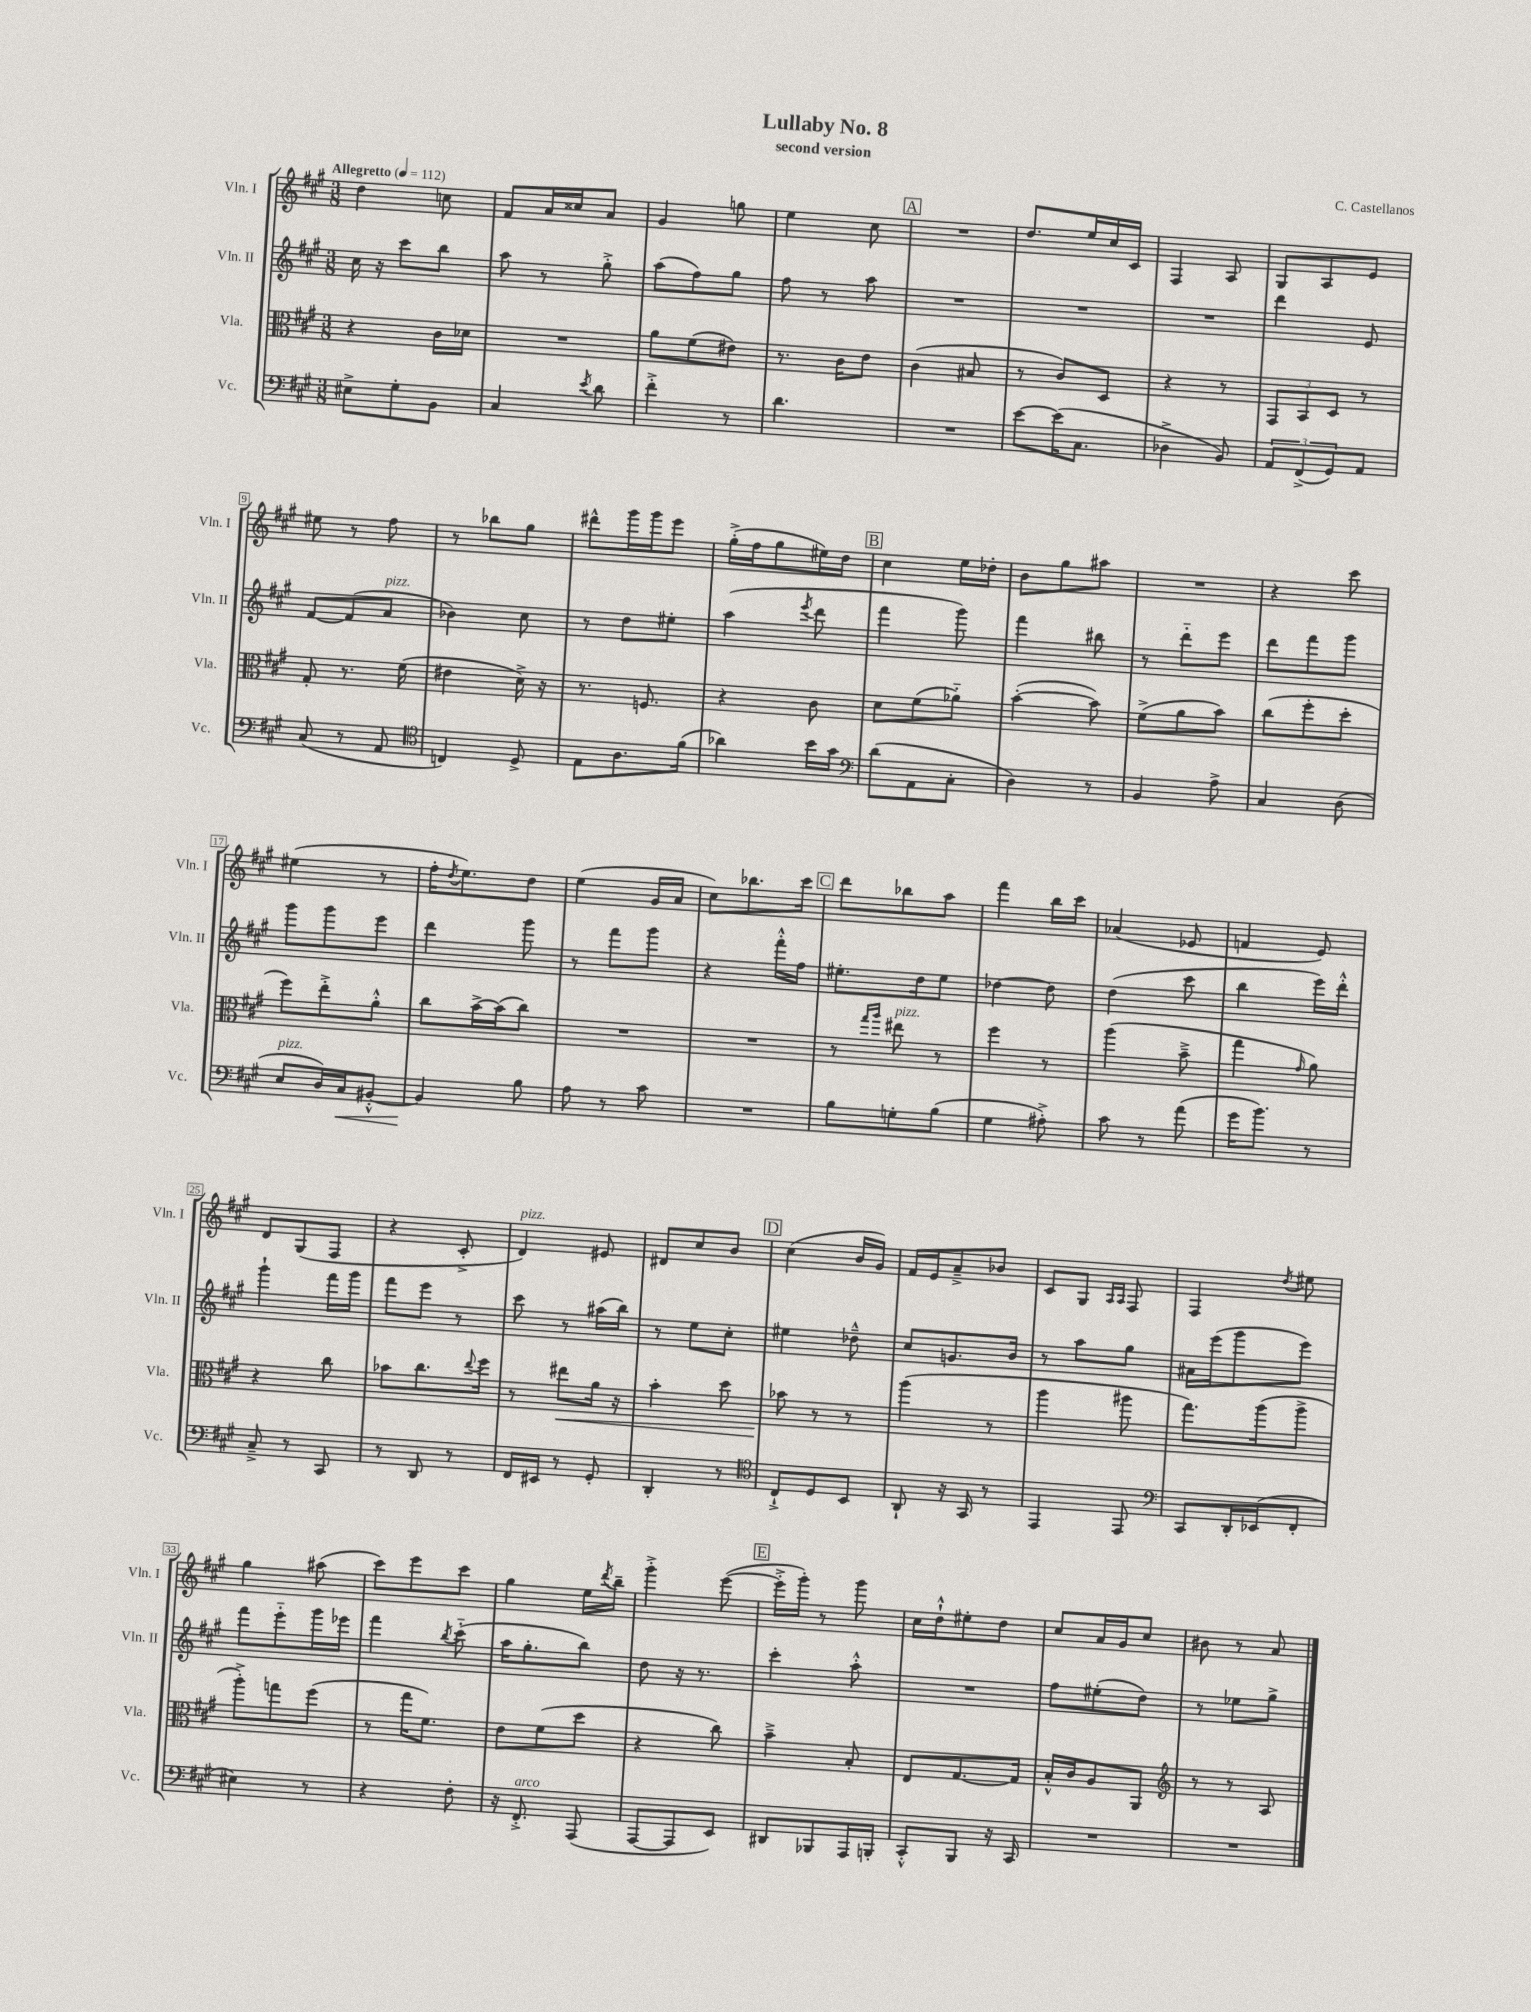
\header { title = "Lullaby No. 8" composer = "C. Castellanos" subtitle = "second version" }
<<
\new StaffGroup <<
\new Staff = "s0" \with { instrumentName = "Vln. I" shortInstrumentName = "Vln. I" } {
    \clef treble \key a \major \numericTimeSignature \time 3/8 \tempo "Allegretto" 4 = 112
    d''4 c''8 |
    fis'8 a'16 cisis''16 a'8 |
    gis'4 g''8 |
    e''4 cis''8 |
    \mark \markup { \box "A" } R4. |
    d''8. e''16 cis''16 cis'16 |
    fis4 a8 |
    gis8 a8 e'8 |
    eis''8 r8 fis''8 |
    r8 bes''8 gis''8 |
    dis'''8-^ gis'''16 gis'''16 e'''8 |
    gis''16-.->( fis''16 gis''8 eis''16) d''16 |
    \mark \markup { \box "B" } cis''4 e''16 des''16-. |
    b'8 gis''8 ais''8 |
    R4. |
    r4 cis'''8 |
    eis''4( r8 |
    fis''16-. \acciaccatura { d''8 } e''8.) d''8 |
    e''4( gis'16 a'16 |
    cis''8) bes''8. cis'''16 |
    \mark \markup { \box "C" } d'''8 bes''8 a''8 |
    fis'''4 b''16 cis'''16 |
    aes'4( ees'8 |
    f'4 e'8) |
    d'8 gis8( fis8 |
    r4 cis'8-.-> |
    d'4^\markup { \italic "pizz." }) eis'8 |
    dis'8 cis''8 b'8 |
    \mark \markup { \box "D" } cis''4( b'16 gis'16) |
    fis'16 e'16 a'8---> bes'8 |
    cis'8 gis8 \grace { a16 a16 } fis8 |
    fis4 \acciaccatura { d''8 } eis''8 |
    gis''4 ais''8( |
    cis'''8) e'''8 cis'''8 |
    gis''4 e''16 \acciaccatura { d'''8 } b''16-- |
    gis'''4-.-> e'''8~( |
    \mark \markup { \box "E" } e'''16-.-> gis'''16-.) r8 gis'''8 |
    cis''16 d''16-!-^ eis''8-. d''8 |
    cis''8 a'16 gis'16 cis''8 |
    bis'8 r8 a'8 \bar "|." |
}
\new Staff = "s1" \with { instrumentName = "Vln. II" shortInstrumentName = "Vln. II" } {
    \clef treble \key a \major \numericTimeSignature \time 3/8
    cis''16 r16 cis'''8 b''8 |
    a''8 r8 gis''8-.-> |
    a''8( fis''8) gis''8 |
    fis''8 r8 a''8 |
    \mark \markup { \box "A" } R4. |
    R4. |
    R4. |
    d'''4 e'8 |
    fis'8~ fis'8( a'8^\markup { \italic "pizz." } |
    bes'4) cis''8 |
    r8 d''8 eis''8-. |
    a''4( \acciaccatura { e'''8 } d'''8 |
    \mark \markup { \box "B" } fis'''4 gis'''8) |
    fis'''4 bis''8 |
    r8 d'''8-_ e'''8 |
    d'''8 fis'''8 gis'''8 |
    gis'''8 gis'''8 e'''8 |
    d'''4 gis'''8 |
    r8 fis'''8 gis'''8 |
    r4 fis'''16-.-^ fis''16 |
    \mark \markup { \box "C" } eis''8.-. d''16 eis''8 |
    des''4~ des''8 |
    d''4( cis'''8 |
    b''4 e'''16) d'''16-.-^ |
    gis'''4-! fis'''16 gis'''16 |
    fis'''8 e'''8 r8 |
    cis'''8 r8 ais''16( b''16) |
    r8 e''8 cis''8-. |
    \mark \markup { \box "D" } eis''4 des''8---^ |
    cis''8 g'8. b'16 |
    r8 a''8 gis''8 |
    ais'16 e'''16( gis'''8 e'''8) |
    fis'''8 e'''8-_ gis'''16 ees'''16 |
    fis'''4 \acciaccatura { b''8 } cis'''8-_( |
    a''16 gis''8.-. b''8) |
    d''8 r16 r8. |
    \mark \markup { \box "E" } cis'''4-. a''8-.-^ |
    R4. |
    fis''8 eis''8-.( d''8) |
    r8 ees''8 gis''8-> \bar "|." |
}
\new Staff = "s2" \with { instrumentName = "Vla." shortInstrumentName = "Vla." } {
    \clef alto \key a \major \numericTimeSignature \time 3/8
    r4 cis'16 des'16 |
    R4. |
    a'8 fis'8( eis'8) |
    r8. cis'16 e'8 |
    \mark \markup { \box "A" } cis'4( bis8 |
    r8 cis'8) d8 |
    r4 r8 |
    \tuplet 3/2 { gis,8 b,8 d8 } r8 |
    gis8-. r8. fis'16( |
    eis'4 d'16->) r16 |
    r8. f8. |
    r4 cis'8 |
    \mark \markup { \box "B" } d'8 fis'8( aes'8-_) |
    b'4~-.( b'8) |
    fis'8->( a'8 b'8) |
    cis''8( fis''8-. d''8-. |
    fis''8) e''8-.-> a'8-.-^ |
    cis''8 b'16~-> b'16( cis''8) |
    R4. |
    R4. |
    \mark \markup { \box "C" } r8 \grace { gis''16 a''16 } eis''8^\markup { \italic "pizz." } r8 |
    fis''4 r8 |
    a''4( b'8---> |
    gis''4 \grace { gis'16 } a'8) |
    r4 cis''8 |
    bes'8 cis''8. \appoggiatura { e''8 } fis''16 |
    r8 eis''8\< a'16 r16 |
    b'4-. d''8 |
    \mark \markup { \box "D" } bes'8\! r8 r8 |
    a''4( r8 |
    a''4 ais''8 |
    gis''8.) a''16( a''8-> |
    a''8-.->) g''8 fis''8( |
    r8 gis''16 fis'8.) |
    e'8 fis'8( d''8 |
    r4 cis''8) |
    \mark \markup { \box "E" } b'4---> b8-. |
    e8 gis8.~ gis16 |
    b16-.-^ cis'16 a8 a,8 |
    \clef treble r8 r8 a8 \bar "|." |
}
\new Staff = "s3" \with { instrumentName = "Vc." shortInstrumentName = "Vc." } {
    \clef bass \key a \major \numericTimeSignature \time 3/8
    eis8-> gis8-. b,8 |
    cis4 \acciaccatura { e'8 } d'8 |
    fis'4-.-> r8 |
    d'4. |
    \mark \markup { \box "A" } R4. |
    e'8~ e'16( cis8. |
    des4-> b,8) |
    \tuplet 3/2 { a,8 fis,8->( gis,8) } a,8 |
    cis8( r8 a,8 |
    \clef tenor c4) d8-> |
    e8 a8. fis'16( |
    aes'4) b'16 gis'16 |
    \mark \markup { \box "B" } \clef bass d'8( a,8 cis8-. |
    d4) r8 |
    b,4 a8-> |
    cis4 d8( |
    e8^\markup { \italic "pizz." } d16) cis16\< bis,8~-.-^ |
    bis,4\! b8 |
    a8 r8 cis'8 |
    R4. |
    \mark \markup { \box "C" } b8 g8-. b8( |
    gis4 ais8-.->) |
    cis'8 r8 a'8( |
    gis'16 b'8.) r8 |
    cis8---> r8 cis,8 |
    r8 d,8 r8 |
    fis,16 eis,16 r8 gis,8-. |
    d,4-. r8 |
    \mark \markup { \box "D" } \clef tenor cis8-!-> d8 b,8 |
    a,8-! r16 gis,16 r8 |
    e,4 e,8 |
    \clef bass cis,8 d,16-. ees,16( fis,8-. |
    eis4) r8 |
    r4 fis8-. |
    r16 fis,8.-.->^\markup { \italic "arco" } a,,8( |
    a,,8~ a,,8 e,8) |
    \mark \markup { \box "E" } dis,8 bes,,8 a,,16 b,,16-. |
    cis,8-.-^ b,,8 r16 cis,16 |
    R4. |
    R4. \bar "|." |
}
>>
>>
\layout { \context { \Score \override BarNumber.stencil = #(make-stencil-boxer 0.1 0.3 ly:text-interface::print) } }
